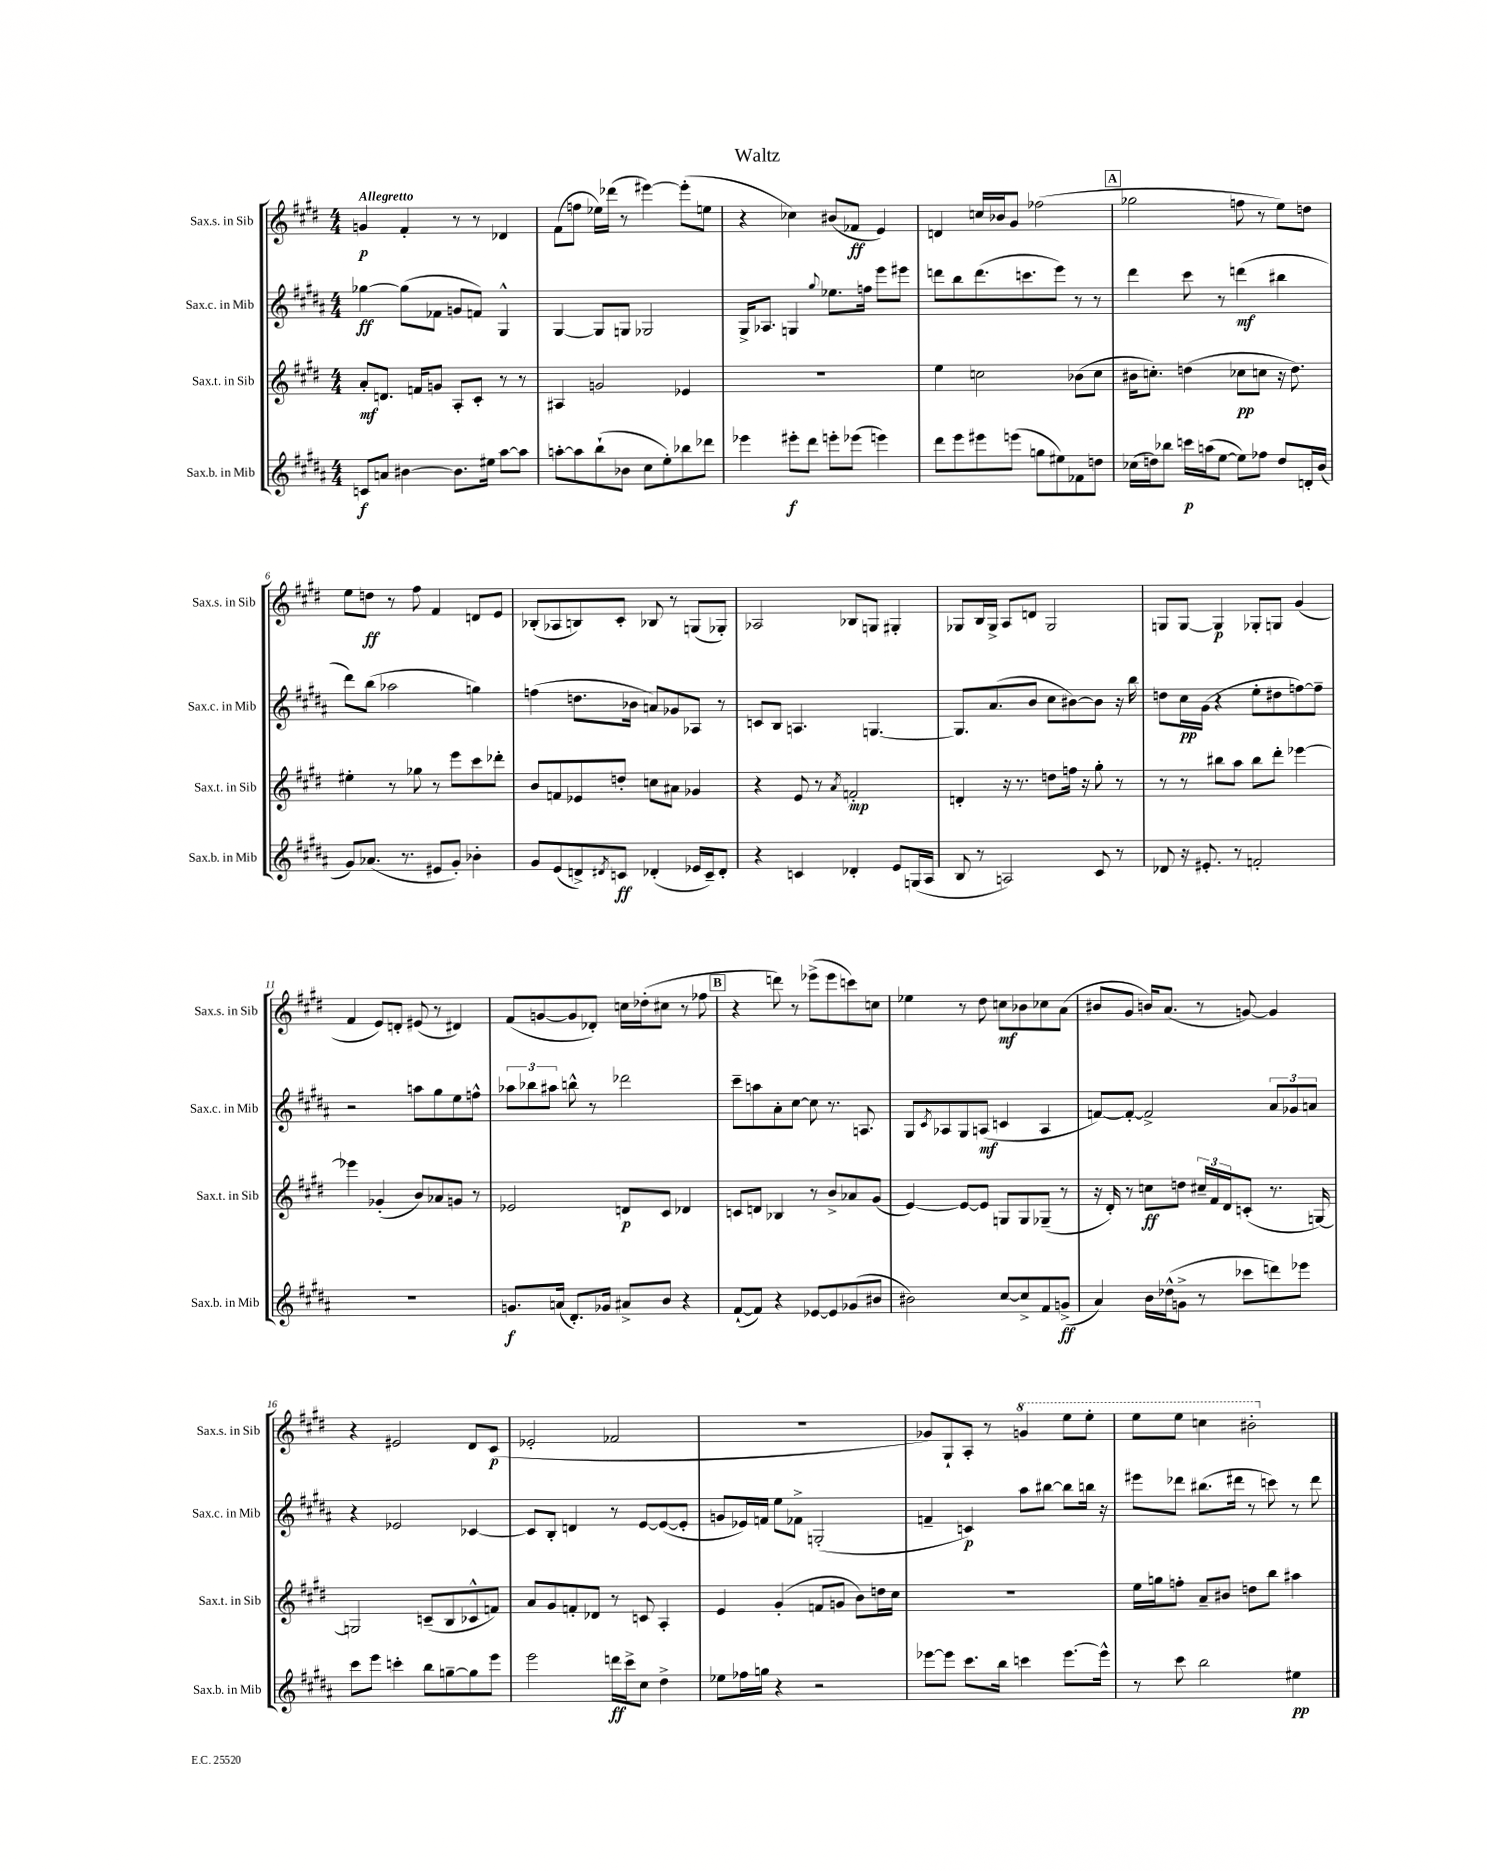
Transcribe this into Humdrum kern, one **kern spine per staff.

**kern	**kern	**kern	**kern
*staff4	*staff3	*staff2	*staff1
*clefG2	*clefG2	*clefG2	*clefG2
*k[f#c#g#d#a#]	*k[f#c#g#d#]	*k[f#c#g#d#a#]	*k[f#c#g#d#]
*M4/4	*M4/4	*M4/4	*M4/4
8c	8a'	[4gg-	4g
8a	8.d	.	.
[4b#	.	(8gg-]	4f#'
.	16f	.	.
.	8g	8f-	.
8.b#]	8A'	8g	8r
.	8c#'	8f)	8r
16ee#	.	.	.
[8aa#	8r	4G#^^	4d-
8aa#]	8r	.	.
=	=	=	=
[8aa'	4A#	[4G#	(8f#
8aa]	.	.	8ff
(8bb`	2g	8G#]	16ee-)
.	.	.	(16ddd-
8b-	.	8G	8r
8cc#	.	2G-	[4eee#)
8ee')	.	.	.
8bb-	4e-	.	(8eee#']
8ddd-	.	.	8ee
=	=	=	=
4eee-	1r	16G#^	4r
.	.	8.A-	.
8eee#'	.	4G	4cc-)
8ddd#	.	.	.
.	.	8qqgg#	.
8eee'	.	8.ee-	(8b#
(8eee-	.	.	8f-
.	.	16ff	.
4eee)	.	8eee	4e)
.	.	8eee#	.
=	=	=	=
8ddd#	4ee	8ddd	4d
8eee	.	8bb	.
8eee#	2cc	(8.ddd	16cc
.	.	.	16b-
(8eee	.	.	8g#
.	.	8.ccc	.
8gg	.	.	(2ff-
8ee#)	.	8eee)	.
8f-	(8b-	8r	.
8dd	8cc	8r	.
=	=	=	=
(16cc-	16b#	4ddd#	2gg-
16dd)	8.cc')	.	.
8bb-	.	.	.
16ccc	(4dd	8ccc#	.
(16aa	.	.	.
[8ee	.	8r	.
8ee])	8cc-	(4ddd	8ff
8ff-	8cc	.	8r
8dd	16r	4bb#	8ee)
.	8.dd)	.	.
16d'	.	.	8dd
(16b	.	.	.
=	=	=	=
8g#)	4ee#'	8ddd#)	8ee
(8.a-	.	(8bb	8dd
.	8r	2aa-	8r
8.r	.	.	.
.	8gg-	.	8ff#
8e#	8r	.	4f#
8g#')	8eee	.	.
4b-'	8ccc#	4gg)	8d
.	8ddd-'	.	8e
=	=	=	=
8g#	8b	(4ff	(8B-'
(8e	8f	.	8A-
8d^)	8e-	8.dd	8B)
8qd#	.	.	.
8c	8dd'	.	8c#'
.	.	16b-	.
(4d-'	8cc	8a)	8B-
.	8a#	8g-	8r
16e-	4g-	8A-	(8G
16c~)	.	.	.
8d-'	.	8r	8G-')
=	=	=	=
4r	4r	8c	2A-
.	.	8B	.
4c	8e	4.A	.
.	8r	.	.
.	8qa	.	.
4d-'	2f'	.	8B-
.	.	[4.G	8G
8e	.	.	4G#'
(16G	.	.	.
16A#	.	.	.
=	=	=	=
8B	4d'	8.G]	8G-
8r	.	.	16B
.	.	(8.a#	16G-^
2A)	16r	.	8A
.	8.r	.	.
.	.	8b	8d
.	8dd	8cc#	2G-
.	16ff	[8b#)	.
.	16r	.	.
8c#	8gg#'	8b#]	.
8r	8r	16r	.
.	.	16bb	.
=	=	=	=
8d-	8r	8dd	8G
16r	8r	16cc#	[8G
8.e#'	.	(16g#	.
.	8bb#	4r	4G]
8r	8aa	.	.
2f'	8bb#	8ee'	8G-'
.	8ddd#'	8dd#	8G
.	[4eee-	[8ff)	(4g#
.	.	8ff~]	.
=	=	=	=
1r	4eee-]	2r	4f#
.	(4g-'	.	8e)
.	.	.	8d'
.	8b)	8aa	(8e#
.	8a-	8gg#	8r
.	8g	8ee	4d#)
.	8r	8ff^^	.
=	=	=	=
8.g	2e-	12aa-	(8f#
.	.	12bb-	.
.	.	.	[8g
.	.	12aa#	.
(16a	.	.	.
8.d#')	.	8bb^^	8g]
.	.	8r	8d-')
16g-	.	.	.
8a#^	8d	2ddd-	16cc
.	.	.	(16dd-'
8b	8c#	.	8cc#
4r	4d-	.	8r
.	.	.	8ff-
=	=	=	=
([8f#`	8c	8ccc#~	4r
8f#])	8d	8aa	.
4r	4B-	8a#'	8ddd)
.	.	[8cc#	8r
[8e-	8r	8cc#]	(8eee-^
8e-]	8b^	8.r	8eee-
(8g-	8a-	.	8ccc)
.	.	8.A	.
8b#	(8g#	.	8cc
=	=	=	=
2b#)	[4e)	8G#	4ee-
.	.	8qc#	.
.	.	8A-	.
.	8e_	8G#	8r
.	8e]	(8A	8dd#
[8cc#	8G	4c	8cc
8cc#^]	8G	.	8b-
8f#	(8G-~	4A	8cc-
(8g^	8r	.	(8a
=	=	=	=
4a#)	16r	[8f)	8b#
.	16d#')	.	.
.	8r	8f'_	8g#
16b	8cc	2f^]	16b)
(16dd-^^	.	.	(8.a
8g^	8dd	.	.
8r	24cc#~	.	8r
.	24f#	.	.
.	24d#	.	.
8ccc-	(8c'	.	[8g)
8ddd)	8.r	12a#	4g]
.	.	12g-	.
8eee-	.	.	.
.	.	12a	.
.	[16G)	.	.
=	=	=	=
8ccc#	2G]	4r	4r
8eee	.	.	.
4ccc'	.	2e-	2e#
8bb	(8c~	.	.
[8gg~	8B	.	.
8gg]	8c-^^	[4c-	8d#
8eee	8f)	.	(8c#
=	=	=	=
2eee	8a	8c-]	2e-'
.	8g#	8B'	.
.	8f'	4d	.
.	8d-	.	.
16ddd	8r	8r	2f-
16ccc#^	.	.	.
8cc#	8c	[8e	.
4dd#^	4A'	(8e_	.
.	.	8e']	.
=	=	=	=
8ee-	4e	8g	1r
16ff-	.	16e-)	.
16gg	.	16f	.
4r	(4g#'	8ee	.
.	.	8f-^	.
2r	8f	(2G'	.
.	8g	.	.
.	8b)	.	.
.	16dd	.	.
.	16cc#	.	.
=	=	=	=
[8eee-	1r	4f~	8g-)
8eee-]	.	.	8G#`
8.ccc#	.	4c)	8A'
.	.	.	8r
16bb	.	.	.
4ccc	.	8aa#	4gg
.	.	[8bb#	.
[8.eee-	.	8bb#]	8eee
.	.	16bb	8eee'
16eee-^^]	.	16r	.
=	=	=	=
8r	16ee	8eee#	8eee
.	16gg	.	.
8ccc#	8ff'	8ddd-	8eee
2bb	8a~	(8.bb#	4ccc
.	8b#	.	.
.	.	16ddd#	.
.	8dd	8r	2bb#'
.	8bb	8ccc)	.
4ee#	4aa#	8r	.
.	.	8ddd#	.
==	==	==	==
*-	*-	*-	*-
